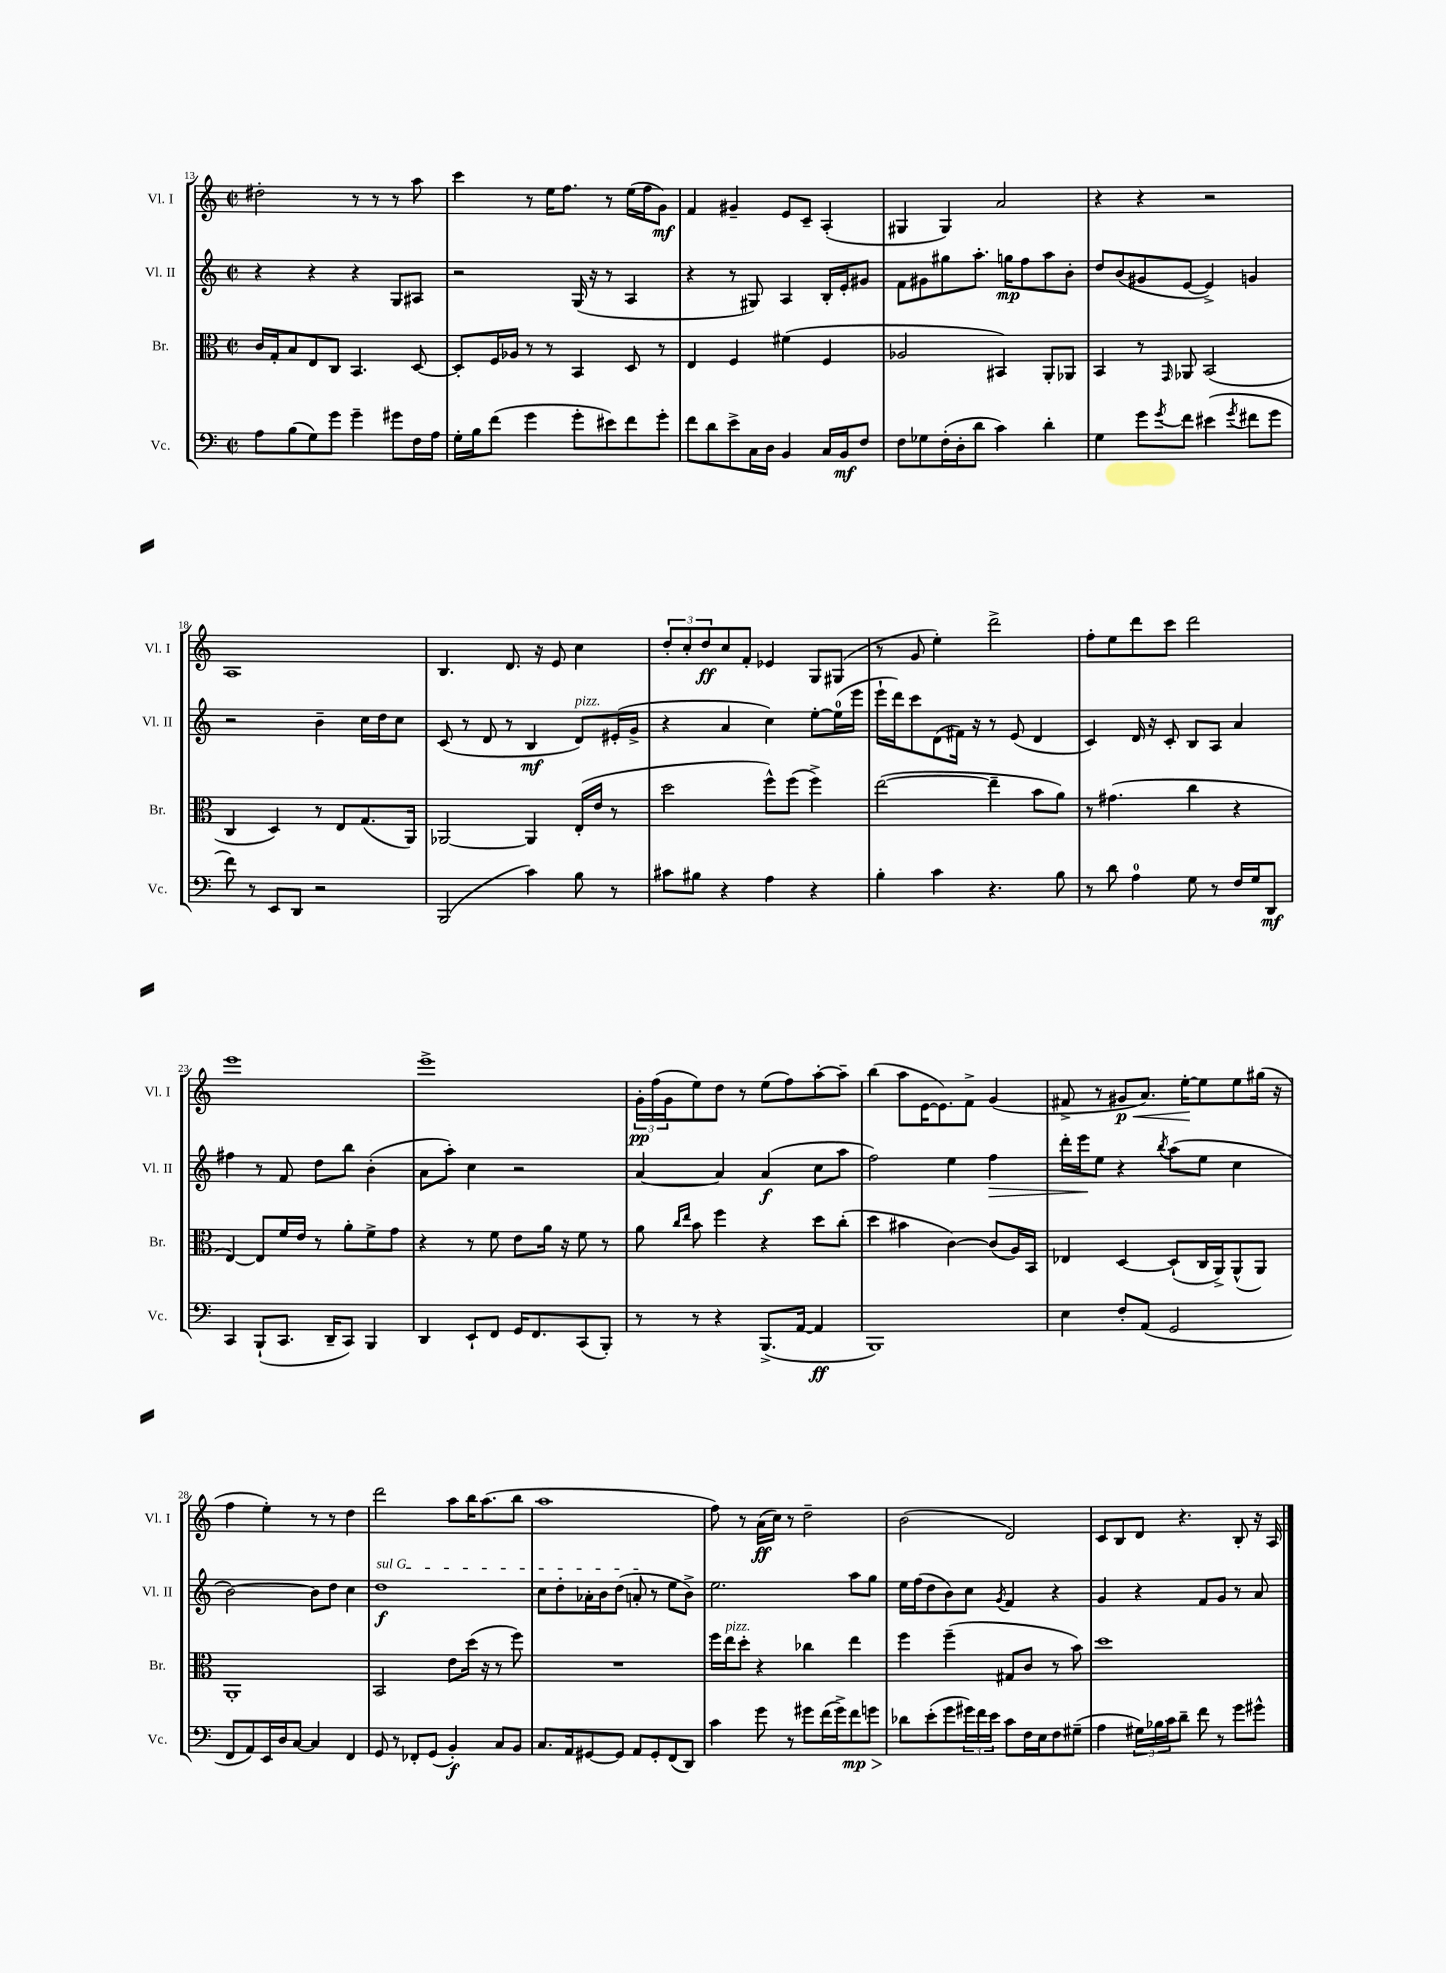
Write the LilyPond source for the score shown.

<<
\new StaffGroup <<
\new Staff = "s0" \with { instrumentName = "Vl. I" shortInstrumentName = "Vl. I" } {
    \clef treble \key c \major \defaultTimeSignature \time 2/2
    dis''2-. r8 r8 r8 a''8 |
    c'''4 r8 e''16 f''8. r8 e''16( f''16 g'8\mf) |
    f'4 gis'4-- e'8 c'8-- a4-.( |
    gis4 gis4) a'2 |
    r4 r4 r2 |
    a1 |
    b4. d'8. r16 e'8 c''4 |
    \tuplet 3/2 { d''8-. c''8-. d''8\ff } c''8 f'8-. ees'4 g8 gis8( |
    r8 g'8 e''4-.) d'''2-> |
    f''8-. e''8 d'''8 c'''8 d'''2 |
    e'''1 |
    e'''1-> |
    \tuplet 3/2 { g'16-.\pp f''16( g'16 } e''8) d''8 r8 e''8( f''8) a''8~-. a''8-- |
    b''4( a''8 e'16~ e'8.) f'8-> g'4( |
    fis'8-> r8 gis'8\p\< a'8.) e''16~-.\! e''8 e''8 gis''16( r16 |
    f''4 e''4-.) r8 r8 d''4 |
    d'''2 a''8 b''16 a''8.( b''8 |
    a''1 |
    f''8) r8 a'16\ff( c''16) r8 d''2-- |
    b'2( d'2) |
    c'8 b8 d'8 r4. b8-. r16 a16 \bar "|." |
}
\new Staff = "s1" \with { instrumentName = "Vl. II" shortInstrumentName = "Vl. II" } {
    \clef treble \key c \major \defaultTimeSignature \time 2/2
    r4 r4 r4 g8 ais8 |
    r2 g16( r16 r8 a4 |
    r4 r8 gis8) a4 b16-. e'16-. gis'8 |
    f'8 gis'8 gis''8 a''8.-. g''16\mp f''8 a''8 b'8-. |
    d''8 b'8( gis'8 e'8~ e'4->) g'4 |
    r2 b'4-- c''16 d''16 c''8 |
    c'8( r8 d'8 r8 b4\mf d'8^\markup { \italic "pizz." }) eis'16-.( g'16-> |
    r4 a'4 c''4) e''8~-. e''16-0( e'''16 |
    e'''16-! d'''16) c'''8 d'8( fis'16) r16 r8 e'8( d'4 |
    c'4) d'16 r16 c'8-. b8 a8 a'4 |
    fis''4 r8 f'8 d''8 b''8 b'4-.( |
    a'8 a''8-.) c''4 r2 |
    a'4~ a'4 a'4\f( c''8 a''8 |
    f''2) e''4 f''4\> |
    d'''16-. e'''16\! e''8 r4 \acciaccatura { b''8 } a''8( e''8 c''4 |
    b'2~) b'8 d''8 c''4 |
    \once \override TextSpanner.bound-details.left.text = \markup { \italic "sul G" } d''1\f\startTextSpan |
    c''8 d''8-. aes'16-. b'16 d''8( a'8-.\stopTextSpan r8 e''8 b'8->) |
    e''2. a''8 g''8 |
    e''16 f''16( d''8 b'8) c''8 \acciaccatura { g'8 } f'4 r4 |
    g'4 r4 f'8 g'8 r8 a'8 \bar "|." |
}
\new Staff = "s2" \with { instrumentName = "Br." shortInstrumentName = "Br." } {
    \clef alto \key c \major \defaultTimeSignature \time 2/2
    c'16 g16-. b8 e8 c8 b,4. d8~ |
    d8-. f16 aes16 r8 r8 b,4 d8 r8 |
    e4 f4 fis'4( f4 |
    aes2 bis,4) a,8-. aes,8 |
    b,4 r8 \grace { g,16 } aes,8 b,2( |
    c4 d4) r8 e8 g8.( a,16) |
    aes,2~ aes,4 e16-.( e'16 r8 |
    d''2 f''8-^) f''8( f''4->) |
    e''2~( e''4-- b'8 a'8) |
    r8 gis'4.( c''4 r4 |
    e4~) e8 f'16 e'16 r8 a'8-. f'8-> g'8 |
    r4 r8 f'8 e'8 a'16 r16 f'8 r8 |
    a'8 \grace { c''16 e''16 } b'8 f''4 r4 d''8 c''8-.( |
    d''4 bis'4 c'4~) c'8( a16) b,16 |
    ees4 d4~ d8-!( c16 a,16->) a,8-^( a,8) |
    a,1-. |
    b,2 e'8 d''16( r16 r8 f''8) |
    R1 |
    f''16 e''16^\markup { \italic "pizz." } d''8-. r4 ces''4 e''4 |
    f''4 f''4--( gis8 c'8 r8 b'8) |
    d''1 \bar "|." |
}
\new Staff = "s3" \with { instrumentName = "Vc." shortInstrumentName = "Vc." } {
    \clef bass \key c \major \defaultTimeSignature \time 2/2
    a8 b8( g8) g'8 g'4-- gis'8 f16 a16 |
    g16-. b16 f'8( g'4 g'8-. eis'8) f'8 g'8-. |
    f'8 d'8 e'8-> c16 d16 b,4 c16 b,16\mf f8 |
    f8 ges8 f16-.( d16-. d'8 c'4) d'4-. |
    g4 g'8 \acciaccatura { g'8 } f'8 eis'4( \acciaccatura { g'8 } fis'8 g'8 |
    f'8) r8 e,8 d,8 r2 |
    b,,2( c'4) b8 r8 |
    cis'8 bis8 r4 a4 r4 |
    b4-. c'4 r4. b8 |
    r8 d'8 a4-0 g8 r8 f16 g16 d,8\mf |
    c,4 b,,8-!( c,8. d,16-- c,8) b,,4 |
    d,4 e,8-! f,8 g,16 f,8. c,8( b,,8-.) |
    r8 r8 r4 b,,8.->( a,16~ a,4\ff |
    b,,1) |
    e4 f8-. a,8( g,2 |
    f,8 a,8) e,16 d16 c8~ c4 f,4 |
    g,8 r8 fes,8-. g,8( b,4-.\f) c8 b,8 |
    c8. a,16 gis,8~ gis,8 a,8 gis,8-. f,8( d,8) |
    c'4 g'8 r8 gis'8 f'16( gis'16->) f'8\mp\> g'8 |
    des'8\! e'8-.( g'8 \tuplet 3/2 { gis'16) f'16 e'16 } c'8 f16 e16 f8 gis8--( |
    a4 \tuplet 3/2 { gis16) bes16 c'16 } d'8-- f'8 r8 g'8 gis'8-^ \bar "|." |
}
>>
>>
\layout { \context { \Score currentBarNumber = #13 } }
